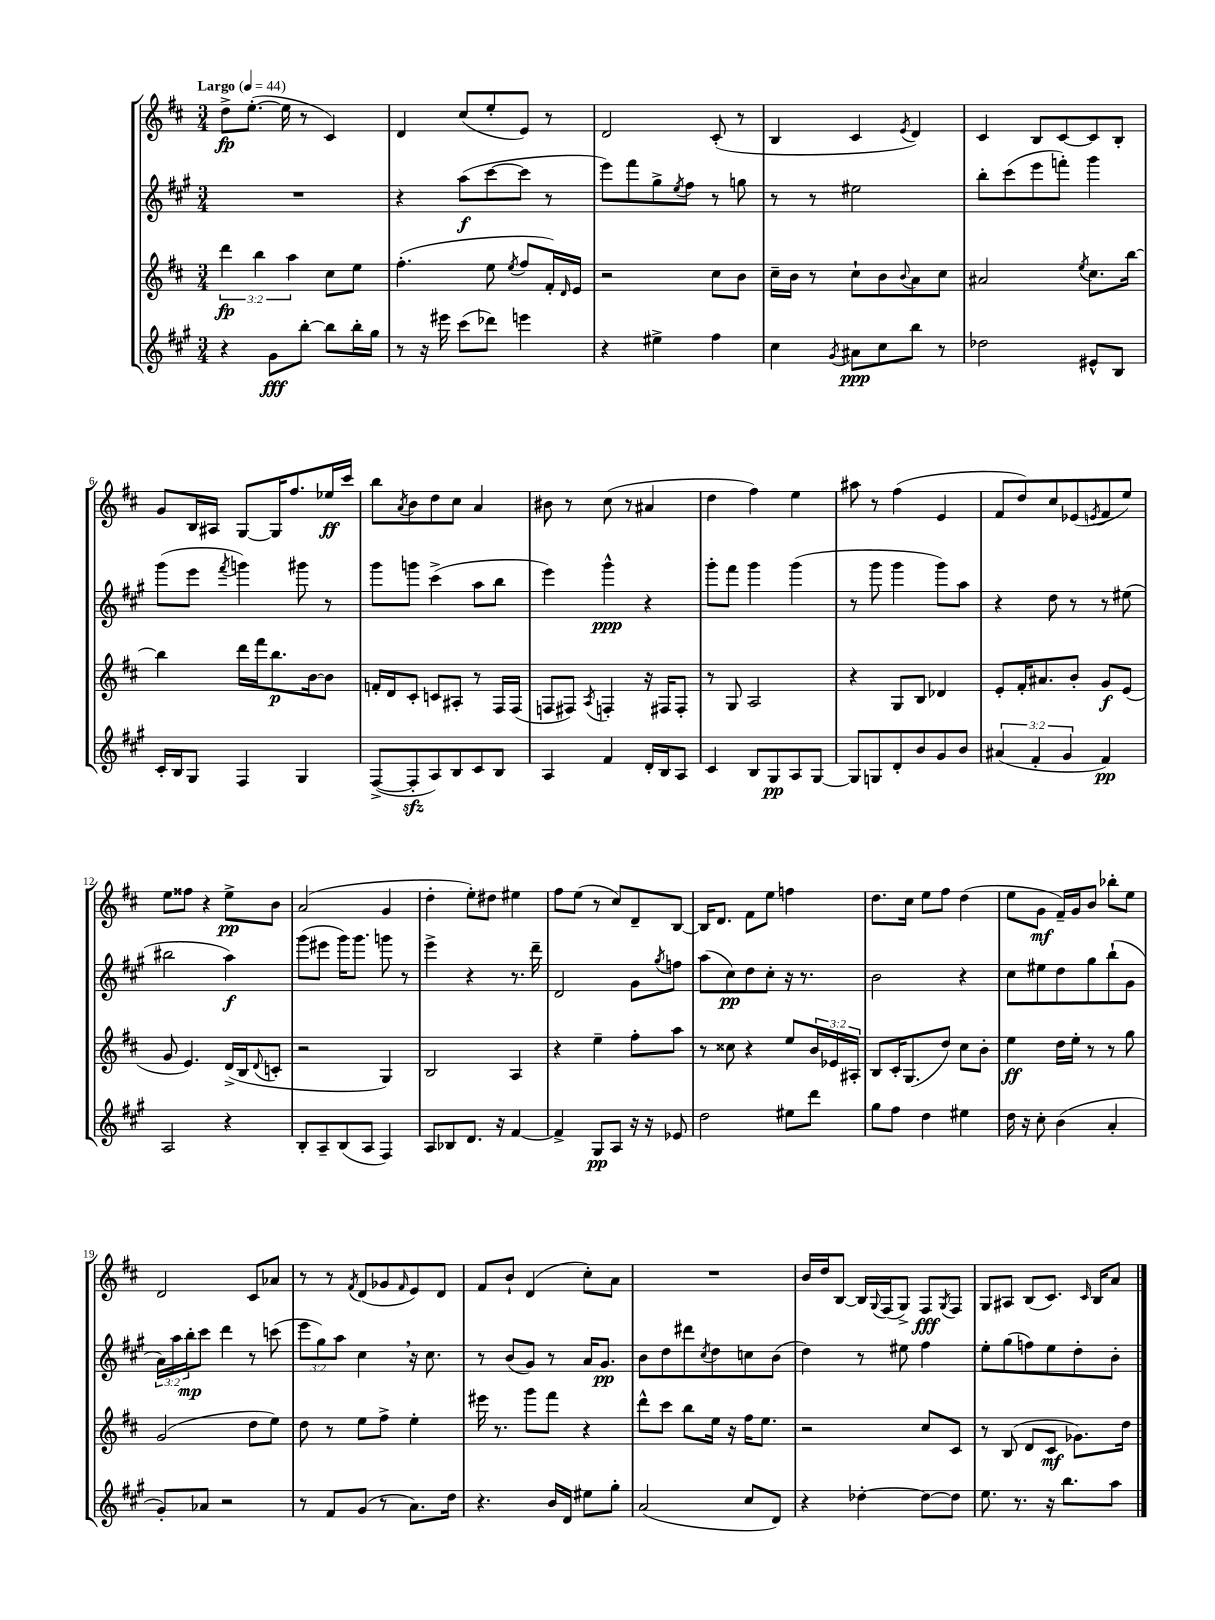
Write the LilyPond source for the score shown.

<<
\new StaffGroup <<
\new Staff = "s0" {
    \clef treble \key d \major \numericTimeSignature \time 3/4 \tempo "Largo" 4 = 44
    d''8->\fp e''8.~-.( e''16 r8 cis'4) |
    d'4 cis''8( e''8-. e'8) r8 |
    d'2 cis'8-.( r8 |
    b4 cis'4 \acciaccatura { e'8 } d'4) |
    cis'4 b8 cis'8~ cis'8 b8-. |
    g'8 b16 ais16 g8~ g16 fis''8. ees''16\ff cis'''16 |
    b''8 \acciaccatura { a'8 } b'8 d''8 cis''8 a'4 |
    bis'8 r8 cis''8( r8 ais'4 |
    d''4 fis''4) e''4 |
    ais''8 r8 fis''4( e'4 |
    fis'8 d''8) cis''8 ees'8( \acciaccatura { e'8 } fis'8 e''8) |
    e''8 fisis''8 r4 e''8->\pp b'8 |
    a'2( g'4 |
    d''4-. e''8-.) dis''8 eis''4 |
    fis''8 e''8( r8 cis''8) d'8-- b8~ |
    b16 d'8. fis'8 e''8 f''4 |
    d''8. cis''16 e''8 fis''8 d''4( |
    e''8 g'8\mf fis'16--) g'16 b'8 bes''8-. e''8 |
    d'2 cis'8 aes'8 |
    r8 r8 \acciaccatura { fis'8 } d'8( ges'8 \grace { fis'16 } e'8) d'8 |
    fis'8 b'8-! d'4( cis''8-.) a'8 |
    R2. |
    b'16 d''16 b8~ b16 \appoggiatura { g8 } fis16( g8->) fis8\fff \acciaccatura { g8 } fis8 |
    g8 ais8 b8( cis'8.) \grace { cis'16 } b16 a'8 \bar "|." |
}
\new Staff = "s1" {
    \clef treble \key a \major \numericTimeSignature \time 3/4 \override Staff.TupletNumber.text = #tuplet-number::calc-fraction-text
    R2. |
    r4 a''8\f( cis'''8~ cis'''8 r8 |
    e'''8) fis'''8 gis''8-> \acciaccatura { e''8 } fis''8 r8 g''8 |
    r8 r8 eis''2 |
    b''8-. cis'''8( e'''8 f'''8-.) gis'''4 |
    gis'''8( e'''8 \acciaccatura { fis'''8 } g'''4) gis'''8 r8 |
    gis'''8 g'''8 cis'''4->( a''8 b''8 |
    e'''4) gis'''4-^\ppp r4 |
    gis'''8-. fis'''8 gis'''4 gis'''4( |
    r8 gis'''8 gis'''4 gis'''8) a''8 |
    r4 d''8 r8 r8 eis''8( |
    bis''2 a''4\f) |
    gis'''8( eis'''8 gis'''16) gis'''8. g'''8 r8 |
    e'''4-> r4 r8. d'''16-- |
    d'2 gis'8 \acciaccatura { gis''8 } f''8 |
    a''8( cis''8\pp) d''8 cis''8-. r16 r8. |
    b'2 r4 |
    cis''8 eis''8 d''8 gis''8 b''8-!( gis'8 |
    \tuplet 3/2 { a'16) a''16 b''16-.\mp } cis'''8 d'''4 r8 c'''8( |
    \tuplet 3/2 { e'''8 gis''8) a''8 } cis''4 \breathe r16 cis''8. |
    r8 b'8( gis'8) r8 a'16 gis'8.\pp |
    b'8 d''8 dis'''8 \acciaccatura { cis''8 } d''8 c''8 b'8( |
    d''4) r8 eis''8 fis''4 |
    e''8-. gis''8( f''8) e''8 d''8-. b'8-. \bar "|." |
}
\new Staff = "s2" {
    \clef treble \key d \major \numericTimeSignature \time 3/4 \override Staff.TupletNumber.text = #tuplet-number::calc-fraction-text
    \tuplet 3/2 { d'''4\fp b''4 a''4 } cis''8 e''8 |
    fis''4.-.( e''8 \acciaccatura { e''8 } fis''8 fis'16-.) \grace { d'16 } e'16 |
    r2 cis''8 b'8 |
    cis''16-- b'16 r8 cis''8-! b'8 \appoggiatura { b'8 } a'8 cis''8 |
    ais'2 \acciaccatura { e''8 } cis''8. b''16~ |
    b''4 d'''16 fis'''16 b''8.\p b'16~ b'8 |
    f'16-. d'16 cis'8-. c'8 ais8-. r8 fis16 fis16( |
    f8 fis8) \acciaccatura { a8 } f4-. r16 fis16 fis8-. |
    r8 g8 a2 |
    r4 g8 b8 des'4 |
    e'8-. fis'16-. ais'8. b'8-. g'8\f e'8( |
    g'8 e'4.) d'16->( b16 \appoggiatura { d'8 } c'8-. |
    r2 g4) |
    b2 a4 |
    r4 e''4-- fis''8-. a''8 |
    r8 cisis''8 r4 e''8 \tuplet 3/2 { b'16 ees'16 ais16-. } |
    b8 cis'16-. g8.( d''8) cis''8 b'8-. |
    e''4\ff d''16 e''16-. r8 r8 g''8 |
    g'2( d''8 e''8) |
    d''8 r8 e''8 fis''8-> e''4-. |
    eis'''16 r8. g'''8 fis'''8 r4 |
    d'''8-^ cis'''8 b''8 e''16 r16 fis''16 e''8. |
    r2 cis''8 cis'8 |
    r8 b8( d'8 cis'8\mf ges'8.) d''16 \bar "|." |
}
\new Staff = "s3" {
    \clef treble \key a \major \numericTimeSignature \time 3/4 \override Staff.TupletNumber.text = #tuplet-number::calc-fraction-text
    r4 gis'8\fff b''8~-. b''8 b''16-. gis''16 |
    r8 r16 eis'''16 cis'''8( des'''8) e'''4 |
    r4 eis''4-> fis''4 |
    cis''4 \acciaccatura { gis'8 } ais'8\ppp cis''8 b''8 r8 |
    des''2 eis'8-^ b8 |
    cis'16-. b16 gis8 fis4 gis4 |
    fis8~->( fis8-.\sfz a8) b8 cis'8 b8 |
    a4 fis'4 d'16-. b16 a8 |
    cis'4 b8 gis8\pp a8 gis8~ |
    gis8 g8 d'8-. b'8 gis'8 b'8 |
    \tuplet 3/2 { ais'4( fis'4-. gis'4 } fis'4\pp) |
    a2 r4 |
    b8-. a8-- b8( a8 fis4) |
    a8 bes8 d'8. r16 fis'4~ |
    fis'4-> gis8\pp a8 r16 r16 ees'8 |
    d''2 eis''8 d'''8 |
    gis''8 fis''8 d''4 eis''4 |
    d''16 r16 cis''8-. b'4( a'4-. |
    gis'8-.) aes'8 r2 |
    r8 fis'8 gis'8( r8 a'8.) d''16 |
    r4. b'16 d'16 eis''8 gis''8-. |
    a'2( cis''8 d'8) |
    r4 des''4~-. des''8~ des''8 |
    e''8. r8. r16 b''8. a''8 \bar "|." |
}
>>
>>
